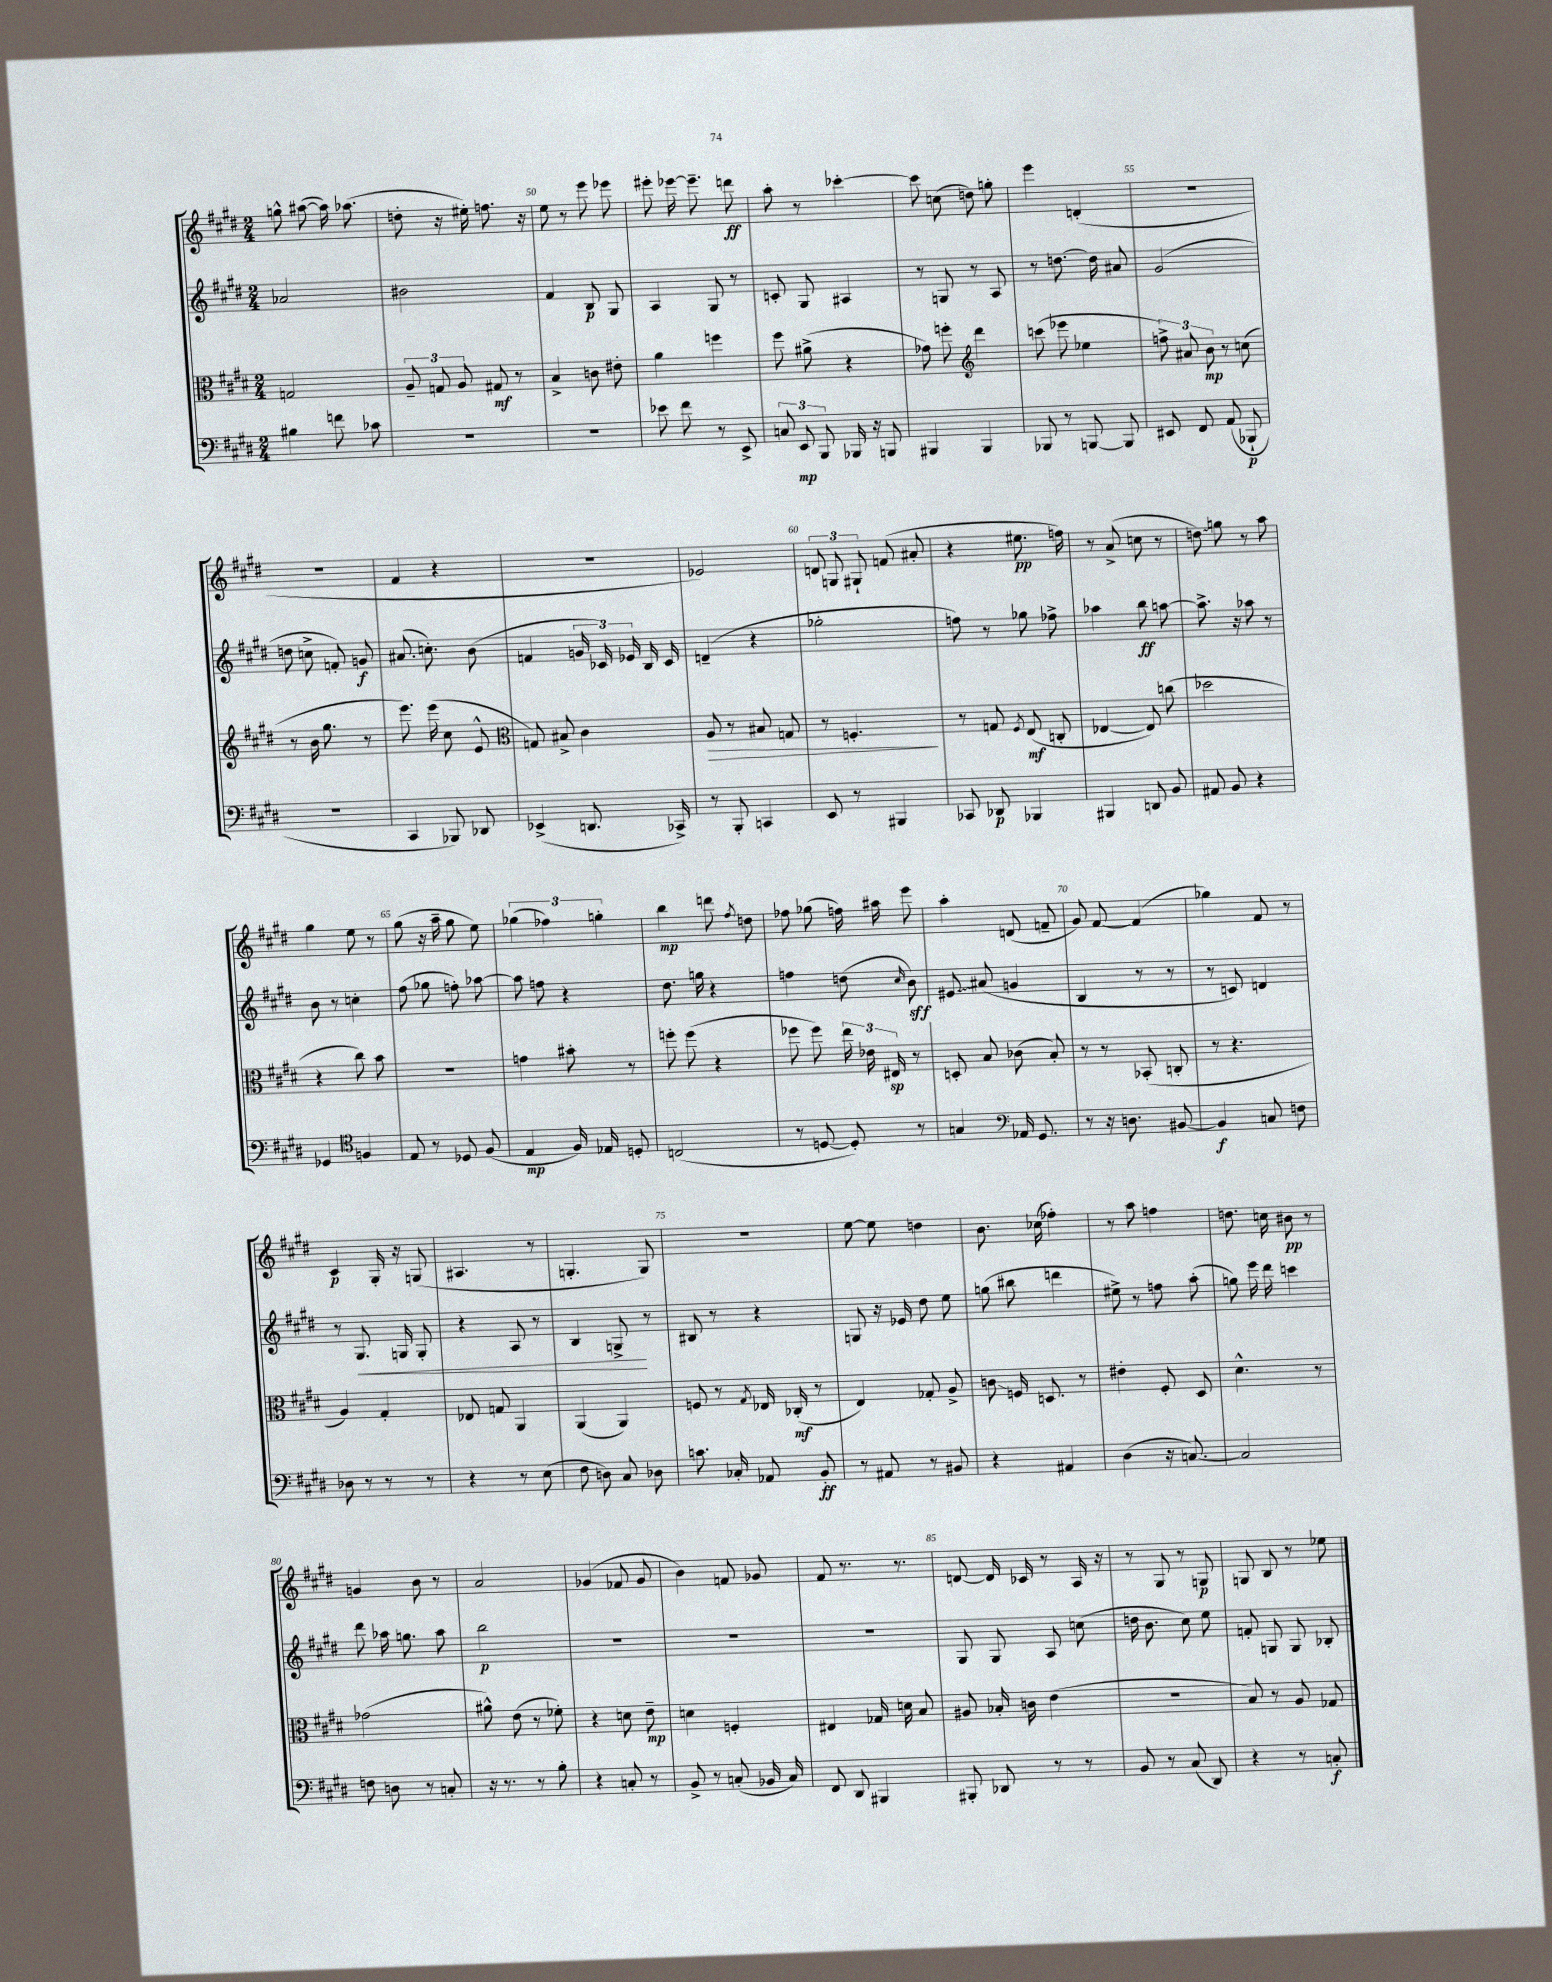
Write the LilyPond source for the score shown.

<<
\new StaffGroup <<
\new Staff = "s0" {
    \clef treble \key e \major \numericTimeSignature \time 2/4
    \autoBeamOff g''8-^ ais''8~( ais''16) aes''8.( |
    d''8-. r16 eis''16-.) f''8. r16 |
    e''8 r8 e'''8 ees'''8 |
    eis'''8-. ees'''16~ ees'''8.-- d'''8\ff |
    a''8-. r8 ces'''4~-. |
    ces'''8 c''8( d''8) g''8-. |
    e'''4 d'4-.( |
    R2 |
    R2 |
    fis'4 r4 |
    R2 |
    ees'2) |
    \tuplet 3/2 { d'8 g8 gis8-! } f'8( ais'8-. |
    r4 eis''8.\pp f''16) |
    r8 a'8->( c''8 r8 |
    \once \override Glissando.style = #'zigzag d''8\glissando) g''8 r8 a''8 |
    gis''4 e''8 r8 |
    gis''8( r16 a''16-- gis''8 e''8) |
    \tuplet 3/2 { ges''4( fes''4) g''4-. } |
    b''4\mp d'''8 \acciaccatura { fis''8 } d''8 |
    fes''8 ges''8( f''16) ais''16 e'''8 |
    a''4-. d'8( f'8-- |
    gis'8) fis'8~ fis'4( |
    ges''4) fis'8 r8 |
    cis'4\p gis16-. r16 g8( |
    ais4. r8 |
    g4.-. g8) |
    r2 |
    e''8~ e''8 d''4 |
    b'8. ces''16( fes''4-.) |
    r8 a''8 f''4 |
    d''8. c''16 bis'8\pp r8 |
    g'4 b'8 r8 |
    a'2 |
    ges'4( fes'8 ges'8 |
    b'4) f'8 ges'8 |
    fis'8 r8. r8. |
    d'8~ d'16 ces'16 r8 a16 r16 |
    r8 gis8 r8 g8\p |
    g8 b8 r8 ees''8 \bar "|." |
}
\new Staff = "s1" {
    \clef treble \key e \major \numericTimeSignature \time 2/4
    \autoBeamOff aes'2 |
    bis'2 |
    fis'4 b8\p gis8 |
    a4 gis8 r8 |
    c'8-. gis8 ais4 |
    r8 g8 r8 a8 |
    r8 d''8.~ d''16 ais'8 |
    gis'2( |
    d''8 c''8-> f'8-.) g'8\f |
    ais'8.( c''8.-.) b'8( |
    f'4 \tuplet 3/2 { g'16 ces'16) ees'16 } b16 ces'16 |
    d'4--( r4 |
    ges''2-. |
    f''8) r8 ges''8 fes''8-> |
    aes''4 b''8\ff a''8~ |
    a''8.-> r16 aes''8 r8 |
    b'8 r8 c''4-. |
    fis''8( ges''8 f''8-.) aes''8~ |
    aes''8 f''8 r4 |
    dis''8. g''16 r4 |
    f''4 d''8( \grace { cis''16 } b'8\sff) |
    \once \override Glissando.style = #'zigzag eis'8\glissando ais'8( g'4 |
    b4 r8 r8 |
    r8 c'8) d'4 |
    r8 gis8.\< g16 g8-. |
    r4 a8 r8 |
    b4 g8->\! r8 |
    bis8 r8 r4 |
    g8 r16 ees'16 dis''8 e''8 |
    g''8( bis''8 d'''4 |
    eis''8->) r8 f''8 a''8-.( |
    g''8) e'''16 dis'''16 c'''4 |
    dis'''8 aes''16 g''8. aes''8 |
    b''2\p |
    R2 |
    R2 |
    R2 |
    gis8 gis8 a8 c''8( |
    d''16 b'8. cis''8) e''8 |
    f'8-. g8 g8 bes8-. \bar "|." |
}
\new Staff = "s2" {
    \clef alto \key e \major \numericTimeSignature \time 2/4
    \autoBeamOff g2 |
    \tuplet 3/2 { a8-- g8 a8 } gis8\mf r8 |
    b4-> c'8 eis'8-. |
    a'4 f''4 |
    fis''8 ais'8->( r4 |
    ges'8) f''8-. \clef treble dis'''4 |
    c'''8( ees'''8 ees''4 |
    \tuplet 3/2 { f''8->) ais'8 b'8\mp } r8 c''8( |
    r8 b'16 gis''8. r8 |
    e'''8.) e'''16( cis''8 e'8-^ |
    \clef alto g8) bis8-> cis'4 |
    a8\> r8 bis8 g8 |
    r8 f4.-.\! |
    r8 g8 \acciaccatura { fis8 } e8\mf( c8-. |
    ees4~ ees8) c''8( |
    des''2 |
    r4 cis''8) b'8 |
    R2 |
    g'4 bis'8-. r8 |
    f''8-. f''8( r4 |
    fes''8 fes''8) \tuplet 3/2 { e''16 ees'16 eis16\sp } r8 |
    d8-. b8 ces'8( b8-.) |
    r8 r8 bes,8-.( c8-. |
    r8 r4. |
    a4) gis4-. |
    ees8 g8 a,4 |
    a,4( a,4) |
    f8 r8 \acciaccatura { gis8 } ees16 ces16-.\mf( r8 |
    e4) ges8-. a8-> |
    c'8\glissando f16 d8. r8 |
    eis'4-. fis8-. dis8 |
    dis'4.-^ r8 |
    ges'2( |
    ais'8-^) e'8( r8 fes'8-.) |
    r4 d'8 e'8--\mp |
    d'4 f4-. |
    eis4 ges16 d'16 b8 |
    ais8 bes16-. c'16 e'4( |
    r2 |
    b8) r8 a8 ges8 \bar "|." |
}
\new Staff = "s3" {
    \clef bass \key e \major \numericTimeSignature \time 2/4
    \autoBeamOff bis4 f'8 ces'8 |
    r2 |
    r2 |
    ees'8 fis'8 r8 e,8-> |
    \tuplet 3/2 { c8 e,8\mp b,,8 } bes,,16 r16 b,,8 |
    bis,,4 bis,,4 |
    bes,,8 r8 b,,8~ b,,8 |
    eis,8 fis,8 a,8( bes,,8-!\p |
    R2 |
    cis,4 bes,,8) des,8 |
    ees,4->( d,8. ces,16->) |
    r8 b,,8-. c,4 |
    e,8 r8 bis,,4 |
    ces,8 des,8\p bes,,4 |
    bis,,4 d,8 b,8 |
    ais,8 b,8 r4 |
    ges,4 \clef tenor f4 |
    e8 r8 des8 fis8( |
    e4\mp fis16) ees16 d8-. |
    c2( |
    r8 d8~ d8-.) r8 |
    g4 \clef bass aes,16 gis,8. |
    r8 r16 d8. bis,8~ |
    bis,4\f c8 f8 |
    des8 r8 r8 r8 |
    r4 r8 e8( |
    fis8 d8) cis8 des8 |
    c'8. ces16-. aes,8 b,8-.\ff |
    r8 ais,8 r8 bis,8 |
    r4 ais,4 |
    dis4( r16 c8.~) |
    c2 |
    f8 d8 r8 c8-. |
    r16 r8. r8 b8-. |
    r4 c8-. r8 |
    b,8-> r8 c8-.( bes,16 c16) |
    fis,8 dis,8 bis,,4 |
    bis,,8-. des,8 r8 r8 |
    b,8 r8 cis8( dis,8) |
    r4 r8 c8-.\f \bar "|." |
}
>>
>>
\layout { \context { \Score currentBarNumber = #48 \override BarNumber.break-visibility = ##(#f #t #t) barNumberVisibility = #(every-nth-bar-number-visible 5) } }
